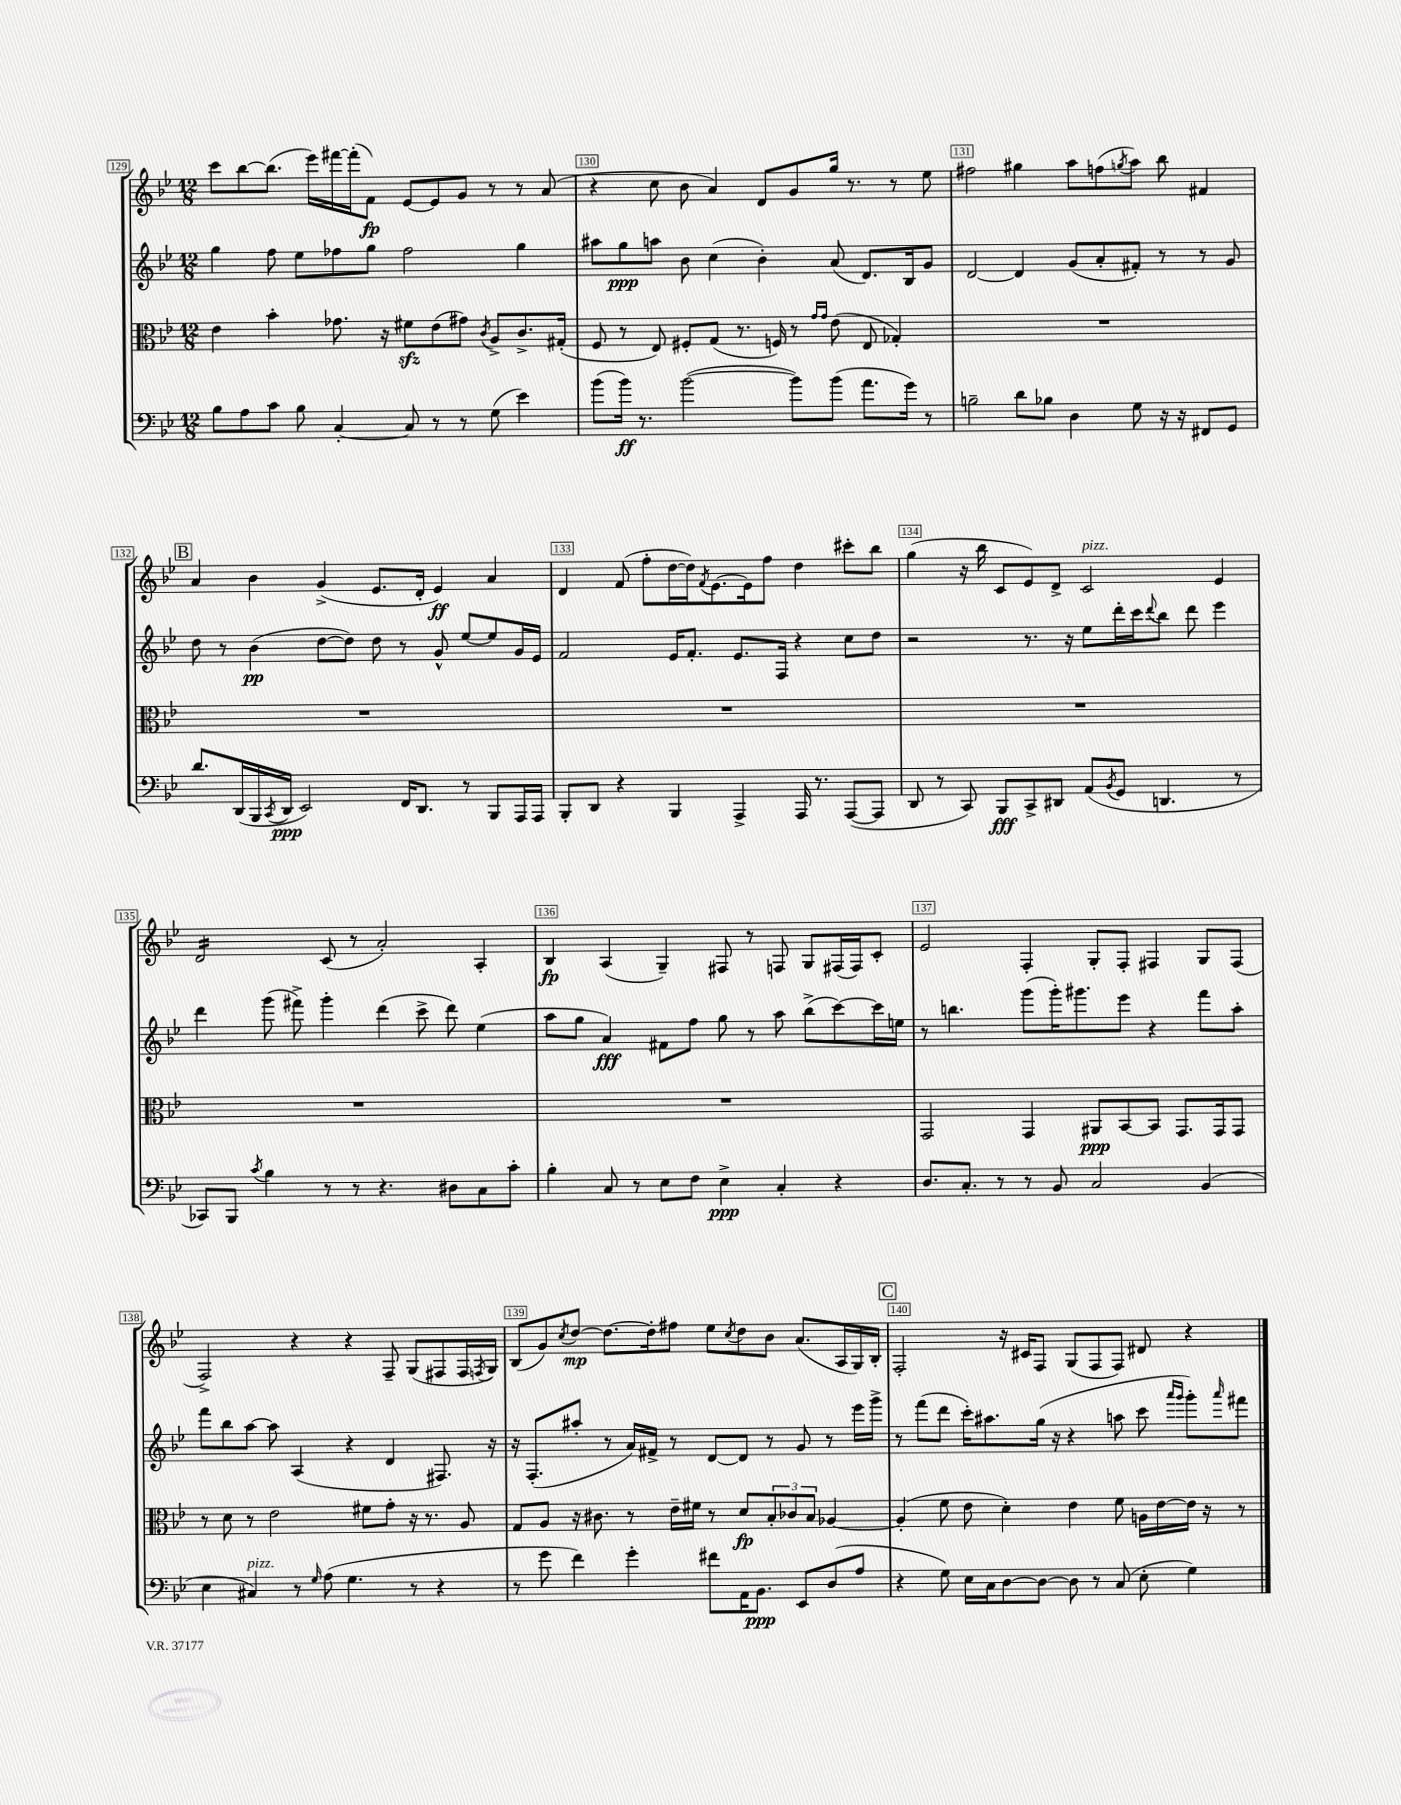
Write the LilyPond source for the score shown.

<<
\new StaffGroup <<
\new Staff = "s0" {
    \clef treble \key bes \major \numericTimeSignature \time 12/8
    c'''8 bes''8~ bes''8.( ees'''16) fis'''16~ fis'''16-.( f'8\fp) ees'8~ ees'8 g'8 r8 r8 a'8( |
    r4 c''8 bes'8 a'4) d'8 g'8 g''16 r8. r8 ees''8 |
    fis''2 gis''4 a''8 f''8( \acciaccatura { g''8 } a''8) bes''8 fis'4 |
    \mark \markup { \box "B" } a'4 bes'4 g'4->( ees'8. d'16-. ees'4\ff) a'4 |
    d'4 f'8( f''8-. d''16~ d''16) \acciaccatura { f'8 } ees'8.~ ees'16 f''8 d''4 cis'''8-. bes''8 |
    g''4( r16 bes''16 c'8 ees'8) d'8-> c'2^\markup { \italic "pizz." } ees'4 |
    d'2:16 c'8( r8 a'2-.) a4-. |
    bes4\fp a4( g4--) fis8 r8 f8 g8 fis16( fis16) c'8-. |
    ees'2 f4-. g8-. f8-. fis4 g8 fis8( |
    f2->) r4 r4 f8-- g8( fis8 fis16 \acciaccatura { f8 } g16) |
    bes8( g'8) \acciaccatura { c''8 } d''8~\mp d''8.~ d''16-. fis''8 ees''8 \acciaccatura { c''8 } d''8 bes'8 a'8.( a16 g16) bes16-. |
    \mark \markup { \box "C" } f2-. r16 cis'16 f8 g8( f8 f8) dis'8 r4 \bar "|." |
}
\new Staff = "s1" {
    \clef treble \key bes \major \numericTimeSignature \time 12/8
    g''4 f''8 ees''8 fes''8 g''8 fes''2 g''4 |
    ais''8 g''8\ppp a''8 bes'8 c''4( bes'4-.) a'8( d'8.) bes16 g'8 |
    d'2~ d'4 g'8( a'8-. fis'8-.) r8 r8 g'8 |
    \mark \markup { \box "B" } d''8 r8 bes'4\pp( d''8~ d''8) d''8 r8 g'8-^ ees''8~ ees''8 g'16 ees'16 |
    f'2 ees'16 f'8.-. ees'8. f16 r4 c''8 d''8 |
    r2 r8. r16 ees''8 d'''16-. c'''16 \appoggiatura { d'''8 } bes''8 d'''8 ees'''4 |
    d'''4 g'''8( fis'''8->) g'''4-. d'''4( c'''8-> d'''8) ees''4( |
    a''8 g''8 a'4\fff) fis'8 f''8 g''8 r8 a''8 bes''8->( c'''8~) c'''16 e''16 |
    r8 b''4. g'''8( g'''16-.) gis'''8. ees'''8 r4 f'''8 a''8-. |
    f'''8 bes''8 a''8~ a''8 a4( r4 d'4 fis8.) r16 |
    r16 f8.-.( ais''8-. r8 a'16) fis'16-> r8 d'8~ d'8 r8 g'8 r8 ees'''16 g'''16-> |
    \mark \markup { \box "C" } r8 f'''8( d'''8 c'''16-.) ais''8. g''16( r16 r4 a''8 c'''8 \grace { a'''16 g'''16 } g'''8-.) \grace { a'''16 } fis'''8 \bar "|." |
}
\new Staff = "s2" {
    \clef alto \key bes \major \numericTimeSignature \time 12/8
    ees'4 bes'4-. ges'8. r16 fis'8\sfz ees'8( gis'8) \acciaccatura { c'8 } a8-> c'8.-> gis16-.( |
    f8 r8 ees8) fis8-. g8( r8. f16) r8 \grace { g'16 g'16 } ees'8( ees8 ges4-.) |
    R1. |
    \mark \markup { \box "B" } R1. |
    R1. |
    R1. |
    R1. |
    R1. |
    g,2 g,4 ais,8\ppp bes,8~ bes,8 g,8. g,16 g,8 |
    r8 d'8 r8 ees'2 fis'8 g'8-. r16 r8. a8 |
    g8 a8 r16 cis'8. r8 ees'16-- fis'16 r8 d'8\fp \tuplet 3/2 { bes8-. ces'8 bes8 } aes4~ |
    \mark \markup { \box "C" } aes4-.( f'8 ees'8 d'4-.) ees'4 f'8 a16 ees'16~ ees'16 r16 r8 \bar "|." |
}
\new Staff = "s3" {
    \clef bass \key bes \major \numericTimeSignature \time 12/8
    bes8 a8 c'8 bes8 c4~-. c8 r8 r8 g8( ees'4) |
    bes'8( bes'16\ff) r8. bes'2~( bes'8) bes'8( a'8. g'16) r8 |
    b2-- d'8 bes8 d4 g8 r16 r16 fis,8 g,8 |
    \mark \markup { \box "B" } d'8. d,16( bes,,16 \acciaccatura { c,8 } d,16\ppp ees,2) f,16 d,8. r8 bes,,8 a,,16 a,,16 |
    bes,,8-. d,8 r4 bes,,4 a,,4-> a,,16 r8. a,,8~( a,,8 |
    d,8 r8 c,8) bes,,8\fff c,8-> dis,8 a,8( \acciaccatura { bes,8 } g,8 d,4. r8 |
    ces,8) bes,,8 \acciaccatura { c'8 } bes4 r8 r8 r4. dis8 c8 c'8-. |
    bes4-. c8 r8 ees8 f8 ees4->\ppp c4-. r4 |
    d8. c8.-. r8 r8 bes,8 c2 bes,4( |
    ees4 cis4^\markup { \italic "pizz." }) r8 \grace { g16 } a8( g4. r8 r4 |
    r8 g'8 f'4) g'4-. fis'8 a,16 bes,8.\ppp ees,8 d8( a8 |
    \mark \markup { \box "C" } r4 g8) ees16 c16 d8~ d8~ d8 r8 c8( ees8-. g4) \bar "|." |
}
>>
>>
\layout { \context { \Score currentBarNumber = #129 \override BarNumber.break-visibility = ##(#f #t #t) barNumberVisibility = #all-bar-numbers-visible \override BarNumber.stencil = #(make-stencil-boxer 0.1 0.3 ly:text-interface::print) } }
